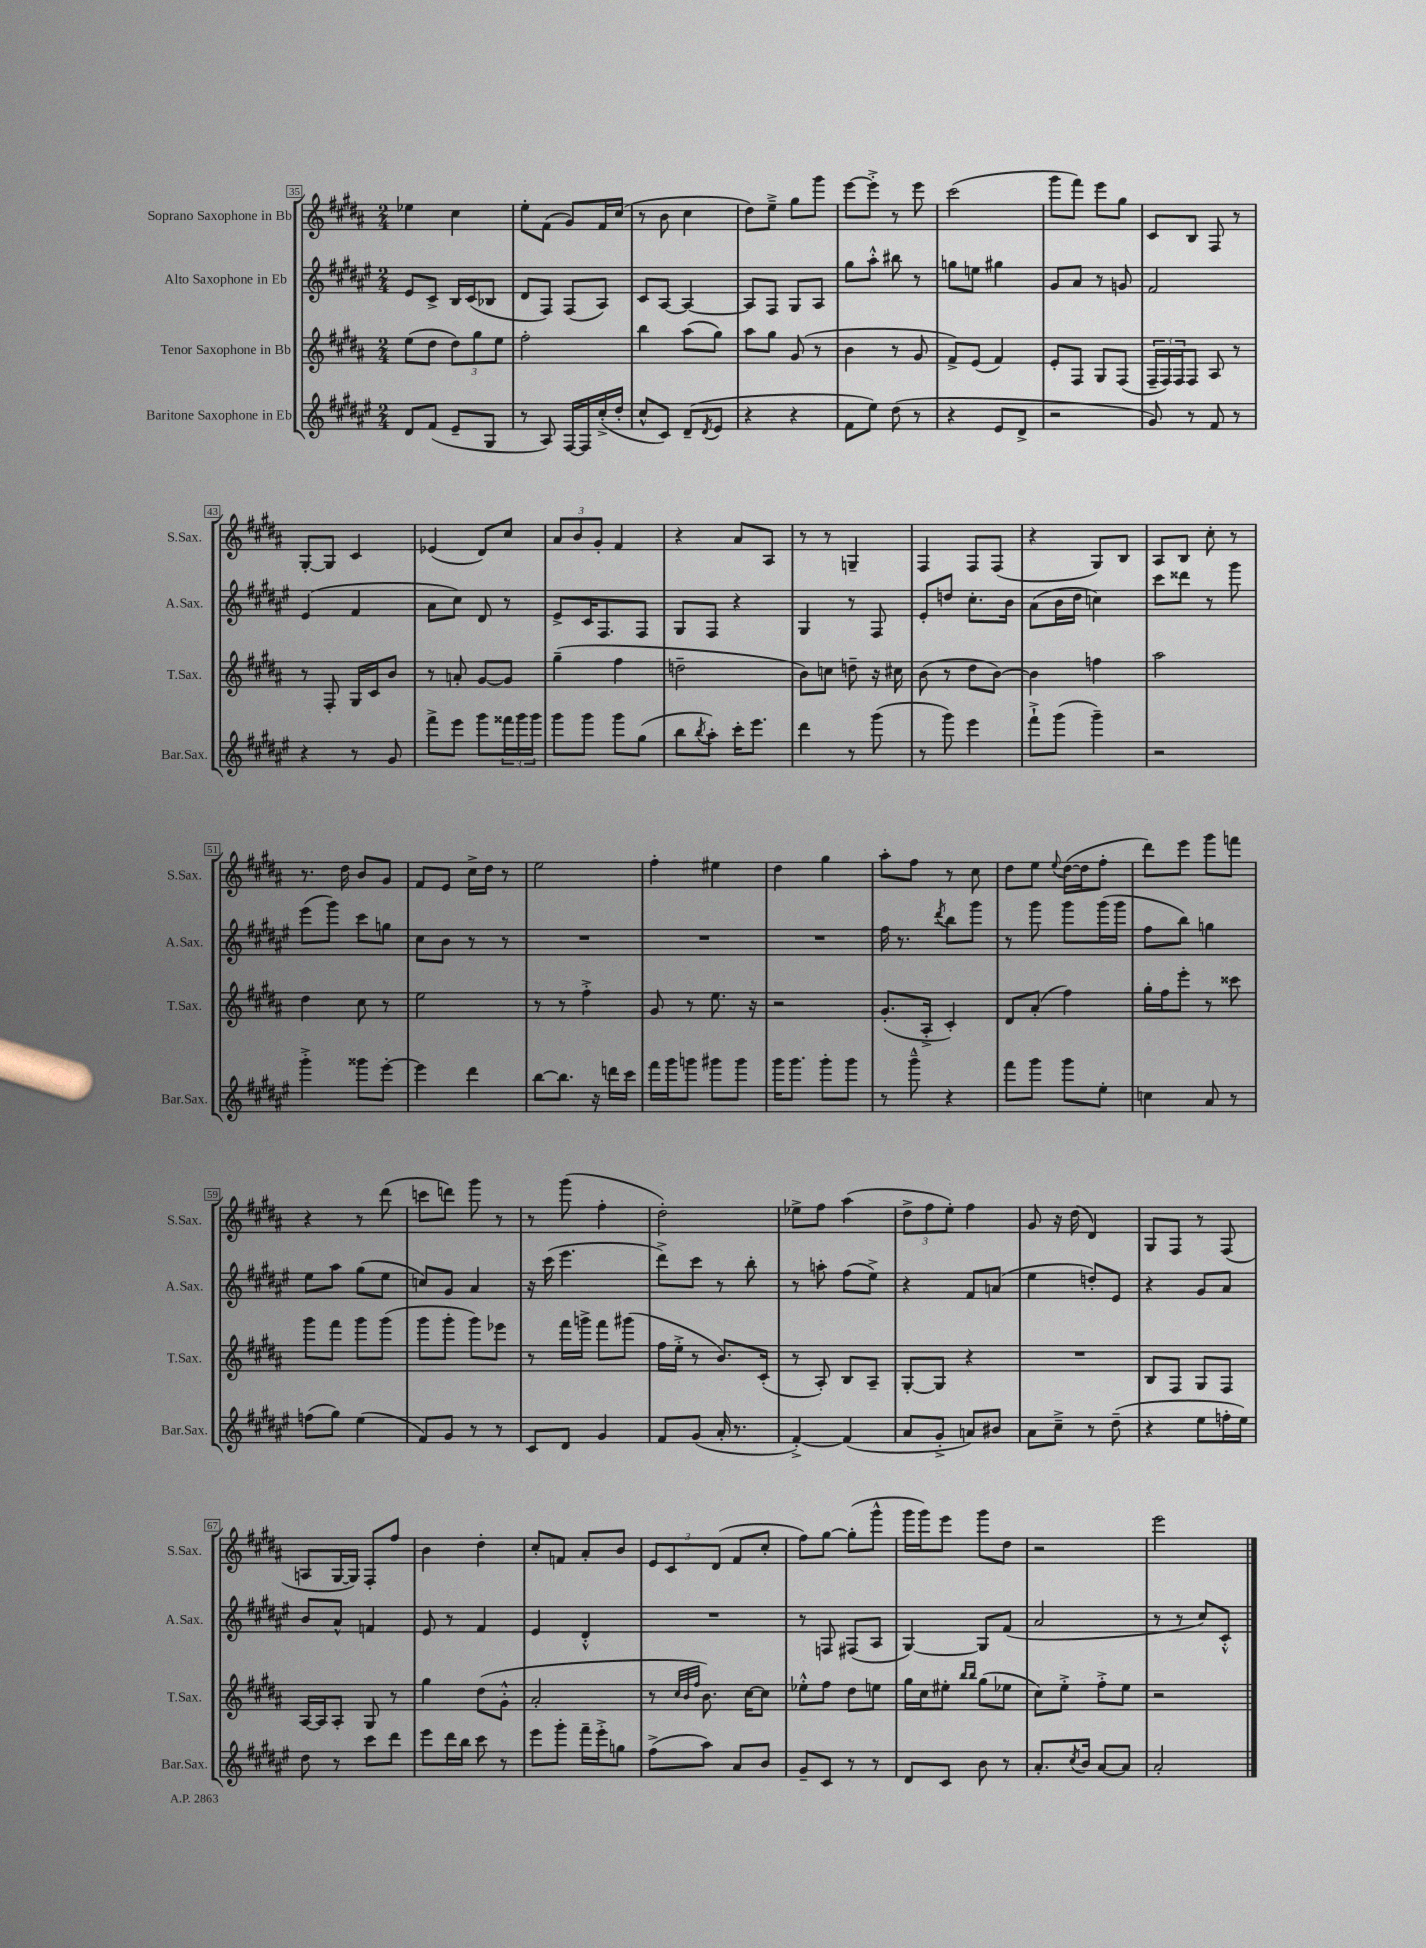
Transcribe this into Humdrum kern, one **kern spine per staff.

**kern	**kern	**kern	**kern
*staff4	*staff3	*staff2	*staff1
*clefG2	*clefG2	*clefG2	*clefG2
*k[f#c#g#d#a#e#]	*k[f#c#g#d#a#]	*k[f#c#g#d#a#e#]	*k[f#c#g#d#a#]
*M2/4	*M2/4	*M2/4	*M2/4
8d#	(8ee	8e#	4ee-
(8f#	8dd#	8c#^	.
8e#~	12dd#)	16B	4cc#
.	.	(16c#	.
.	12gg#	.	.
8G#	.	8B-	.
.	12ee	.	.
=	=	=	=
8r	2ff#'	8d#	8ee'
8A#)	.	8F#)	(8f#
[16F#	.	(8F#	8g#)
16F#]	.	.	.
(16cc#'^	.	8A#)	16f#
16dd#'	.	.	(16cc#
=	=	=	=
8cc#^^	4bb	8c#	8r
8c#)	.	[8A#	8b
(8d#~	(8aa#	4A#_	4cc#
8qd#	.	.	.
8e#	8gg#)	.	.
=	=	=	=
4r	8aa#	8A#]	8dd#)
.	8gg#	8F#	8ee~^
4r	(8g#	8G#	8gg#
.	8r	8A#	8ggg#
=	=	=	=
8f#	4b	8gg#	[8eee
8ee#)	.	8aa#'^^	8eee'^]
(8dd#	8r	8bb#	8r
8r	8g#	8r	8eee
=	=	=	=
4r	8f#^)	8gg	(2ccc#
.	(8e	8ee	.
8e#	4f#)	4gg#	.
8d#^	.	.	.
=	=	=	=
2r	8e'	8g#	8ggg#
.	8F#	8a#	8fff#)
.	8G#	8r	8eee
.	(8F#	8g	8gg#
=	=	=	=
8g#)	24F#~	2f#	8c#
.	24F#)	.	.
.	24F#	.	.
8r	8F#	.	8B
8f#	8A#	.	8F#
8r	8r	.	8r
=	=	=	=
4r	8r	(4e#	[8G#'
.	8F#'	.	8G#]
8r	16G#	4f#	4c#
.	16c#	.	.
8g#	8b	.	.
=	=	=	=
8fff#^	8r	8a#	(4e-
8eee#	8a'	8cc#)	.
8ggg#	[8g#	8d#	8d#)
24fff##	8g#]	8r	8cc#
24ggg#	.	.	.
24ggg#	.	.	.
=	=	=	=
8ggg#	(4gg#~	8e#^	12a#
.	.	.	12b
8ggg#	.	16c#	.
.	.	.	12g#'
.	.	8.F#	.
8ggg#	4ff#	.	4f#
(8gg#	.	8F#	.
=	=	=	=
8bb	2dd~	8G#	4r
8qbb	.	.	.
8aa#')	.	8F#	.
16ccc#'	.	4r	8a#
8.eee#	.	.	.
.	.	.	8A#
=	=	=	=
4ddd#	8b)	4G#	8r
.	8cc	.	8r
8r	8dd~	8r	4G~
(8ggg#	16r	8F#	.
.	16cc#	.	.
=	=	=	=
8r	(8b	8e#'	4F#
8ggg#)	8r	8dd	.
4eee#	8dd#	8.cc#'	8F#
.	[8b)	.	(8F#
.	.	16b	.
=	=	=	=
8fff#`^	4b]	(8a#	4r
(8ggg#	.	16b	.
.	.	16dd#	.
4ggg#~)	4ff	4cc)	8G#)
.	.	.	8B
=	=	=	=
2r	2aa#	8ccc#	8A#
.	.	8ddd##	8B
.	.	8r	8cc#'
.	.	8ggg#	8r
=	=	=	=
4ggg#'^	4dd#	(8eee#	8.r
.	.	8ggg#)	.
.	.	.	16dd#
8ggg##	8cc#	8ccc#	8b
[8eee#'	8r	8gg	8g#
=	=	=	=
4eee#]	2ee	8cc#	8f#
.	.	8b	8e
4ddd#	.	8r	16cc#^
.	.	.	16dd#
.	.	8r	8r
=	=	=	=
[8bb	8r	2r	2ee
8.bb]	8r	.	.
.	4ff#'^	.	.
16r	.	.	.
16ddd	.	.	.
16ccc#	.	.	.
=	=	=	=
16fff#	8g#	2r	4ff#'
16ggg#	.	.	.
8ggg	8r	.	.
8ggg#	8.ee	.	4ee#
8ggg#	.	.	.
.	16r	.	.
=	=	=	=
16ggg#	2r	2r	4dd#
8.ggg#	.	.	.
8ggg#'	.	.	4gg#
8ggg#	.	.	.
=	=	=	=
8r	(8.g#'	16ff#	8aa#'
.	.	8.r	.
8ggg#~^^	.	.	8ff#
.	16A#'^	.	.
.	.	8qddd#	.
4r	4c#')	8bb	8r
.	.	8ggg#	8cc#
=	=	=	=
8fff#	8d#	8r	8dd#
8ggg#	(8a#'	8ggg#	8ee
.	.	.	8qqee
8ggg#	4ff#)	8ggg#	([16dd#
.	.	.	16dd#]
8ee#'	.	(16ggg#	8ff#'
.	.	16ggg#	.
=	=	=	=
4cc	16gg#'	8ff#	8ddd#)
.	16ff#	.	.
.	8eee'	8bb)	8eee
8a#	8r	4gg	8ggg#
8r	8ccc##	.	8fff
=	=	=	=
(8ff	8ggg#	8ee#	4r
8gg#)	8fff#	8aa#	.
(4ee#	8ggg#	(8gg#	8r
.	(8ggg#	8ee#	(8ddd#
=	=	=	=
8f#)	8ggg#	8cc)	8ccc
8g#	8ggg#'	8g#	8ddd)
8r	8ggg#)	4a#	8ggg#
8r	8eee-	.	8r
=	=	=	=
8c#	8r	16r	8r
.	.	(16ccc#	.
8d#	16fff#	4.eee#	(8ggg#
.	16ggg^	.	.
4g#	8fff#	.	4ff#'
.	(8ggg#	.	.
=	=	=	=
8f#	16ff#	8ddd#^)	2dd#')
.	16ee'^	.	.
(8g#	8r	8ccc#	.
16a#'	8.b)	8r	.
8.r	.	.	.
.	.	8bb'	.
.	(16c#'	.	.
=	=	=	=
[4f#'^)	8r	8r	8ee-^
.	8A#')	8aa'	8ff#
(4f#]	8B	(8ff#	(4aa#
.	8A#~	8ee#^)	.
=	=	=	=
8a#	[8G#'	4r	12dd#^
.	.	.	12ff#
8g#'^	8G#]	.	.
.	.	.	12ee')
8a)	4r	8f#	4ff#
8b#	.	(8a	.
=	=	=	=
8a#	2r	4ee#	8g#
8cc#~^	.	.	16r
.	.	.	(16dd#
8r	.	8dd')	4d#)
(8dd#~	.	8e#	.
=	=	=	=
4r	8B	4r	8G#
.	8F#	.	8F#
8ee#	8G#	8g#	8r
16ff'	8F#	8a#	(8F#
16ee#)	.	.	.
=	=	=	=
8dd#	[16A#	8b	8A
.	16A#]	.	.
8r	8A#'	8a#^^	[16G#
.	.	.	16G#])
8ccc#	8G#	4f	8F#'
8ddd#	8r	.	8ff#
=	=	=	=
8eee#	4gg#	8e#	4b
16ddd#	.	8r	.
16bb	.	.	.
8ccc#	(8dd#	4f#	4dd#'
8r	8g#'^^	.	.
=	=	=	=
8eee#	2a#'	4e#	8cc#'
8ggg#'	.	.	8f
16fff#~	.	4d#'^^	8a#'
16eee#'^	.	.	.
8gg	.	.	8b
=	=	=	=
(8ff#^	8r	2r	12e
.	.	.	12c#
.	32qqcc#	.	.
.	32qqb	.	.
.	32qqff#	.	.
8aa#)	8.b)	.	.
.	.	.	(12d#
8a#	.	.	8f#
.	[16cc#	.	.
8b	8cc#]	.	8cc#'
=	=	=	=
8g#~	8ee-'^^	8r	8ff#)
8c#	8ff#	8F	[8gg#
8r	8dd#	(8F#	(8gg#']
8r	8ee	8A#	8ggg#^^
=	=	=	=
8d#	16gg#	[4G#)	16ggg#
.	16cc#	.	16ggg#)
8c#	8ee#'	.	8eee
.	16qqbb	.	.
.	16qqbb	.	.
8b	(8gg#	8G#]	8ggg#
8r	8ee-	(8f#	8dd#
=	=	=	=
8.a#'	8cc#)	2a#	2r
.	8ee'^	.	.
8qcc#	.	.	.
16b	.	.	.
[8a#	8ff#'^	.	.
8a#]	8ee	.	.
=	=	=	=
2a#'	2r	8r	2eee
.	.	8r	.
.	.	8cc#)	.
.	.	8c#'^^	.
==	==	==	==
*-	*-	*-	*-
